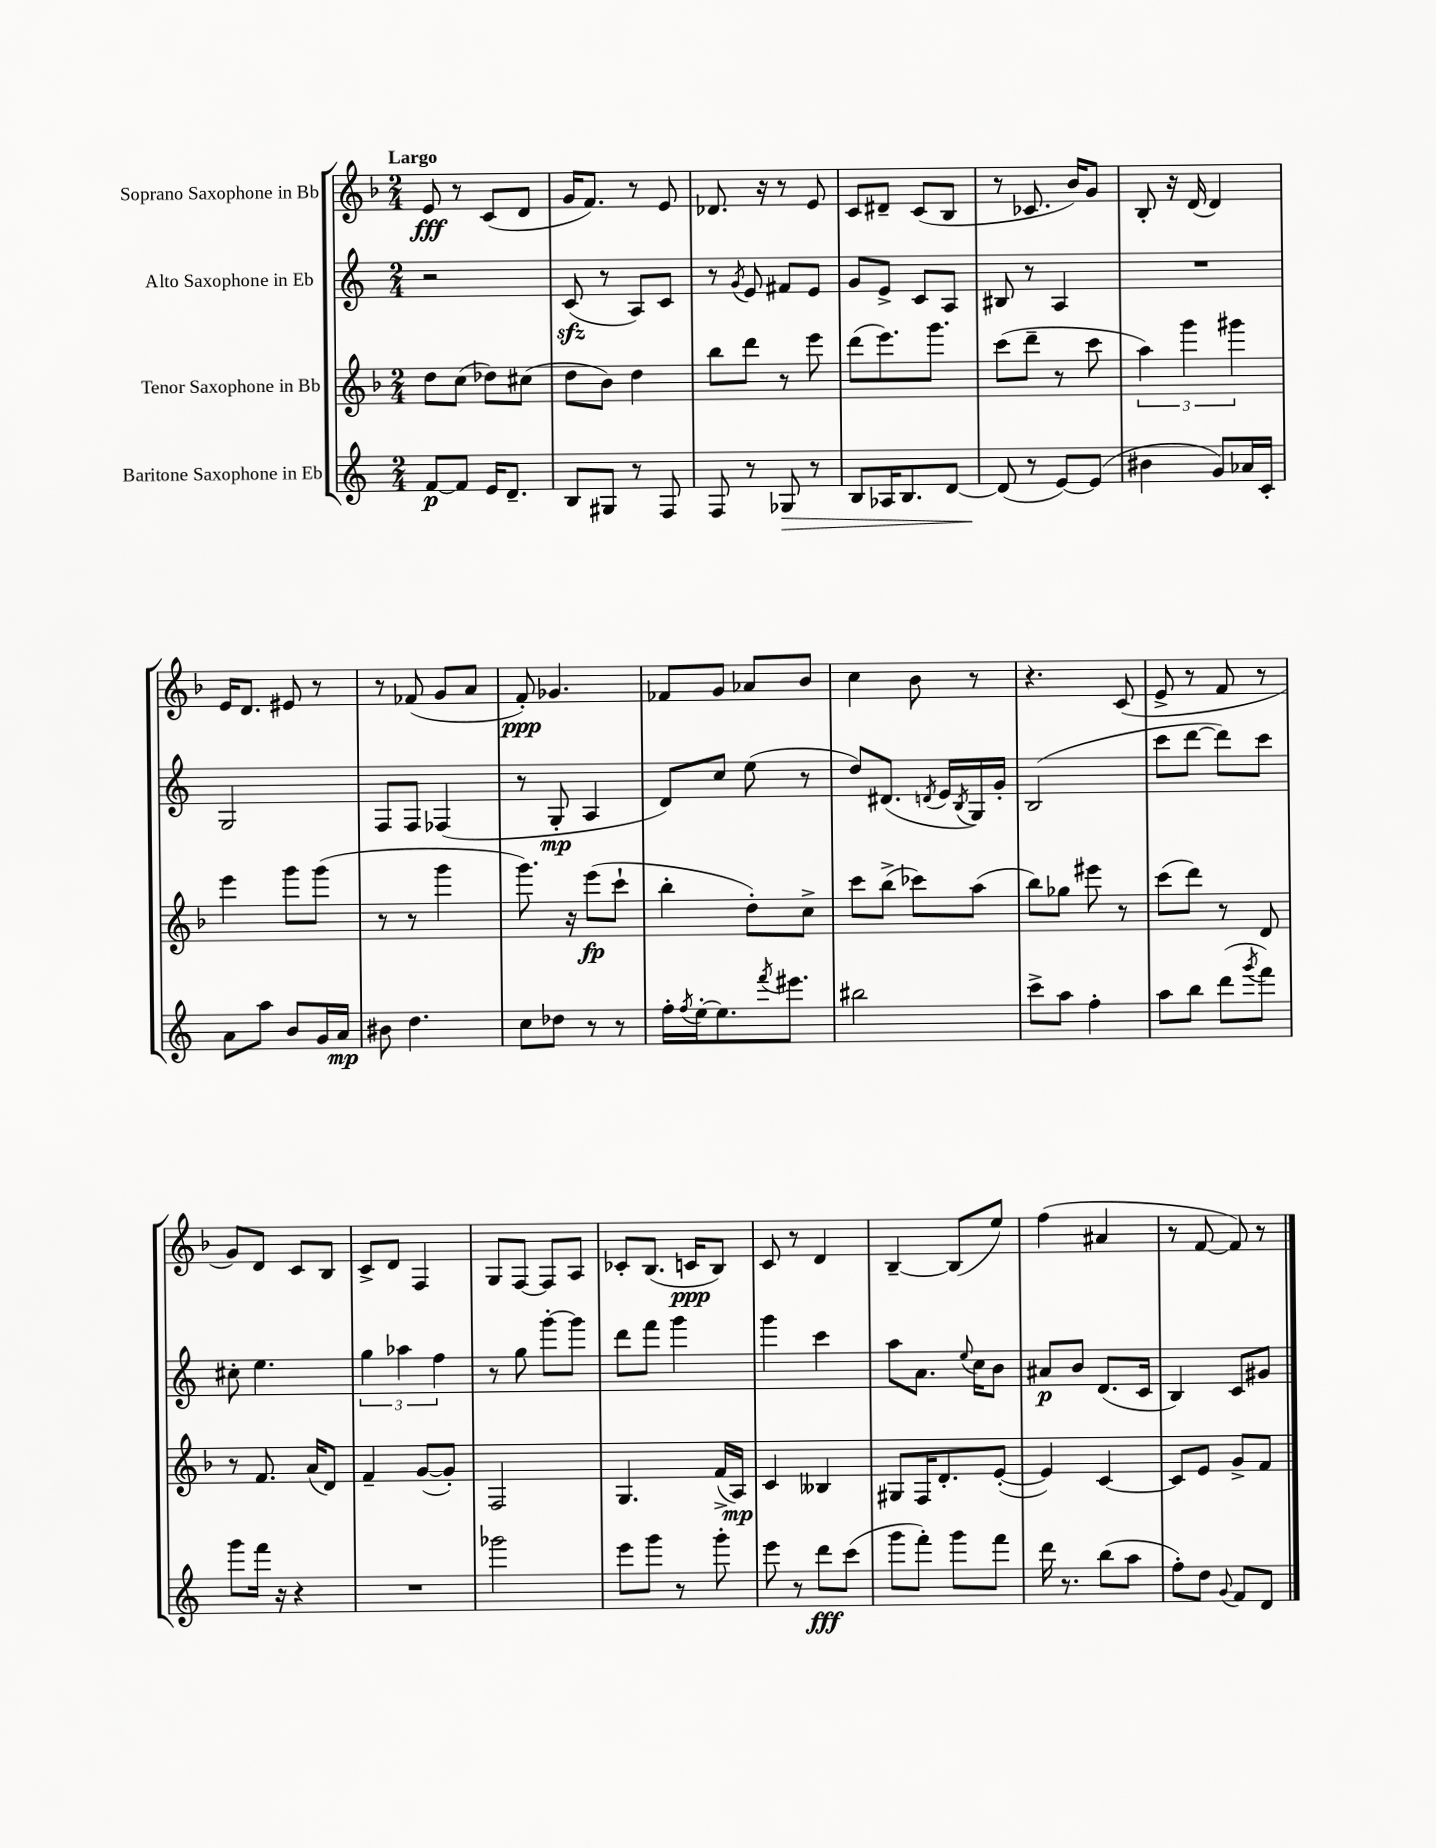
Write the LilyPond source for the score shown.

<<
\new StaffGroup <<
\new Staff = "s0" \with { instrumentName = "Soprano Saxophone in Bb" } {
    \clef treble \key f \major \numericTimeSignature \time 2/4 \tempo "Largo"
    e'8\fff r8 c'8( d'8 |
    g'16 f'8.) r8 e'8 |
    des'8. r16 r8 e'8 |
    c'8 dis'8-- c'8( bes8 |
    r8 ces'8. bes'16) g'8 |
    bes8-. r16 d'16( d'4) |
    e'16 d'8. eis'8 r8 |
    r8 fes'8( g'8 a'8 |
    f'8-.\ppp) ges'4. |
    fes'8 g'8 aes'8 bes'8 |
    c''4 bes'8 r8 |
    r4. c'8( |
    e'8-> r8 f'8 r8 |
    g'8) d'8 c'8 bes8 |
    c'8-> d'8 f4 |
    g8 f8~ f8 a8 |
    ces'8-. bes8.( c'16\ppp bes8) |
    c'8 r8 d'4 |
    bes4~-- bes8( e''8) |
    f''4( ais'4 |
    r8 f'8~ f'8) r8 \bar "|." |
}
\new Staff = "s1" \with { instrumentName = "Alto Saxophone in Eb" } {
    \clef treble \key c \major \numericTimeSignature \time 2/4
    r2 |
    c'8\sfz( r8 a8) c'8 |
    r8 \acciaccatura { g'8 } e'8 fis'8 e'8 |
    g'8 e'8-> c'8 a8 |
    bis8 r8 a4 |
    R2 |
    g2 |
    f8 f8 fes4( |
    r8 g8-.\mp a4 |
    d'8) c''8 e''8( r8 |
    d''8) dis'8.( \acciaccatura { d'8 } e'16 \acciaccatura { b8 } g16) g'16-. |
    b2( |
    c'''8 d'''8~ d'''8) c'''8 |
    cis''8-. e''4. |
    \tuplet 3/2 { g''4 aes''4 f''4 } |
    r8 g''8 g'''8~-. g'''8 |
    d'''8 f'''8 g'''4 |
    g'''4 c'''4 |
    a''8 a'8. \appoggiatura { e''8 } c''16 b'8 |
    ais'8\p b'8 d'8.( c'16 |
    b4) c'8 gis'8 \bar "|." |
}
\new Staff = "s2" \with { instrumentName = "Tenor Saxophone in Bb" } {
    \clef treble \key f \major \numericTimeSignature \time 2/4
    d''8 c''8( des''8) cis''8( |
    d''8 bes'8) d''4 |
    bes''8 d'''8 r8 e'''8 |
    d'''8( e'''8.) g'''8. |
    c'''8( d'''8-- r8 c'''8 |
    \tuplet 3/2 { a''4) g'''4 gis'''4 } |
    e'''4 g'''8 g'''8( |
    r8 r8 g'''4 |
    g'''8.) r16 e'''8\fp( c'''8-! |
    bes''4-. d''8-.) c''8-> |
    c'''8 bes''8->( ces'''8) a''8( |
    bes''8) ges''8 eis'''8 r8 |
    c'''8( d'''8) r8 d'8 |
    r8 f'8. a'16( d'8) |
    f'4-- g'8~( g'8-.) |
    f2 |
    g4. f'16->( a16\mp) |
    c'4 beses4 |
    gis8 f16 d'8.-. e'8~-.( |
    e'4) c'4~ |
    c'8 e'8 g'8-> f'8 \bar "|." |
}
\new Staff = "s3" \with { instrumentName = "Baritone Saxophone in Eb" } {
    \clef treble \key c \major \numericTimeSignature \time 2/4
    f'8~\p f'8 e'16 d'8.-- |
    b8 gis8 r8 f8 |
    f8 r8 ges8\> r8 |
    b8 aes16 b8. d'8~ |
    d'8\!( r8 e'8~) e'8( |
    bis'4 g'8) aes'16 c'16-. |
    a'8 a''8 b'8 g'16 a'16\mp |
    bis'8 d''4. |
    c''8 des''8 r8 r8 |
    f''16-. \acciaccatura { f''8 } e''16~-. e''8. \acciaccatura { f'''8 } eis'''8. |
    bis''2 |
    c'''8-> a''8 f''4-. |
    a''8 b''8 d'''8( \acciaccatura { g'''8 } f'''8) |
    g'''8 f'''16 r16 r4 |
    R2 |
    ges'''2 |
    e'''8 g'''8 r8 g'''8-. |
    e'''8 r8 d'''8\fff c'''8( |
    g'''8 f'''8-.) g'''8 f'''8 |
    d'''16 r8. b''8( a''8 |
    f''8-.) d''8 \appoggiatura { g'8 } f'8 d'8 \bar "|." |
}
>>
>>
\layout { \context { \Score \remove "Bar_number_engraver" } }
